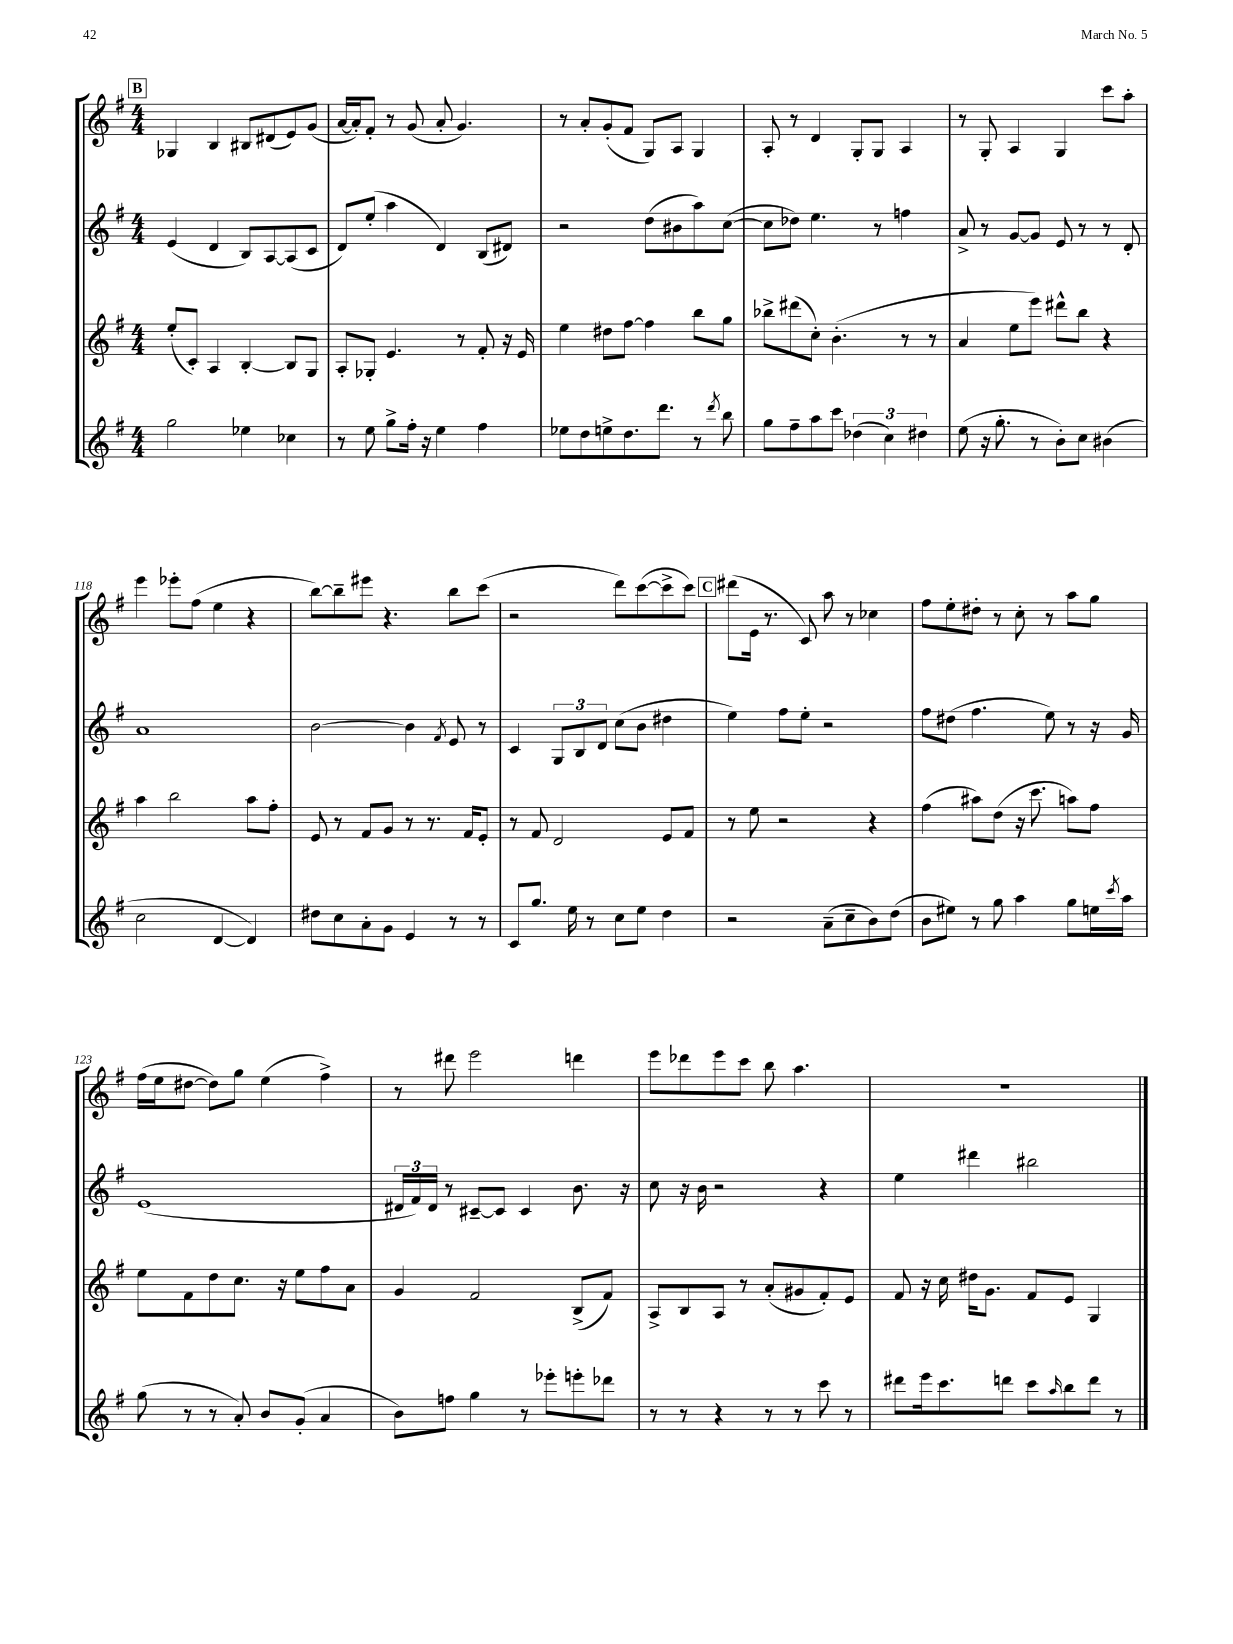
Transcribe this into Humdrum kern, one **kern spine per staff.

**kern	**kern	**kern	**kern
*staff4	*staff3	*staff2	*staff1
*clefG2	*clefG2	*clefG2	*clefG2
*k[f#]	*k[f#]	*k[f#]	*k[f#]
*M4/4	*M4/4	*M4/4	*M4/4
2gg	(8ee'	(4e	4G-
.	8c')	.	.
.	4A	4d	4B
4ee-	[4B'	8B)	8B#
.	.	[8A	(8d#
4cc-	8B]	(8A]	8e)
.	8G	8c	(8g
=	=	=	=
8r	8A'	8d)	[16a
.	.	.	16a'])
8ee	8G-'	(8ee'	8f#'
8gg^	4.e	4aa	8r
16ff#'	.	.	(8g
16r	.	.	.
4ee	.	4d)	8a'
.	8r	.	4.g)
4ff#	8f#'	(8B	.
.	16r	8d#)	.
.	16e	.	.
=	=	=	=
8ee-	4ee	2r	8r
8dd	.	.	8a'
8ee^	8dd#	.	(8g'
8.dd	[8ff#	.	8f#
.	4ff#]	(8dd	8G)
8.ddd	.	.	.
.	.	8b#	8A
8r	8bb	8aa)	4G
8qddd	.	.	.
8bb	8gg	([8cc	.
=	=	=	=
8gg	8bb-^	8cc]	8A'
8ff#~	(8ddd#	8dd-)	8r
8aa	8cc')	4.ee	4d
8ccc	(4.b'	.	.
(6dd-	.	.	8G'
.	.	8r	8G
6cc)	.	.	.
.	8r	4ff	4A
6dd#	.	.	.
.	8r	.	.
=	=	=	=
(8ee	4a	8a^	8r
16r	.	8r	8G'
8.gg'	.	.	.
.	8ee	[8g	4A
8r	8eee)	8g]	.
8b')	8ddd#^^	8e	4G
8cc	8bb	8r	.
(4b#	4r	8r	8ccc
.	.	8d'	8aa'
=	=	=	=
2cc	4aa	1a	4eee
.	2bb	.	8eee-'
.	.	.	(8ff#
[4d	.	.	4ee
4d])	8aa	.	4r
.	8ff#'	.	.
=	=	=	=
8dd#	8e	[2b	[8bb)
8cc	8r	.	8bb~]
8a'	8f#	.	8eee#
8g	8g	.	4.r
4e	8r	4b]	.
.	8.r	.	.
.	.	8qf#	.
8r	.	8e	8bb
.	16f#	.	.
8r	8e'	8r	(8ccc
=	=	=	=
8c	8r	4c	2r
8.gg	8f#	.	.
.	2d	12G	.
16ee	.	.	.
.	.	12B	.
8r	.	.	.
.	.	12d	.
8cc	.	(8cc	8ddd)
8ee	.	8b	([8ccc
4dd	8e	4dd#	8ccc^]
.	8f#	.	8ccc)
=	=	=	=
2r	8r	4ee)	(8ddd#
.	8ee	.	16e
.	.	.	8.r
.	2r	8ff#	.
.	.	8ee'	8c)
(8a~	.	2r	8aa
8cc~	.	.	8r
8b)	4r	.	4cc-
(8dd	.	.	.
=	=	=	=
8b	(4ff#	8ff#	8ff#
8ee#)	.	(8dd#	8ee'
8r	8aa#)	4.ff#	8dd#'
8gg	(8dd	.	8r
4aa	16r	.	8cc'
.	8.ccc	.	.
.	.	8ee)	8r
8gg	8aa)	8r	8aa
16ee	8ff#	16r	8gg
8qccc	.	.	.
16aa	.	16g	.
=	=	=	=
(8gg	8ee	(1e	(16ff#
.	.	.	16ee
8r	8f#	.	[8dd#
8r	8dd	.	8dd#])
8a')	8.cc	.	8gg
8b	.	.	(4ee
.	16r	.	.
(8g'	8ee	.	.
4a	8ff#	.	4ff#^)
.	8a	.	.
=	=	=	=
8b)	4g	24d#	8r
.	.	24f#)	.
.	.	24d#	.
8ff	.	8r	8ddd#
4gg	2f#	[8c#~	2eee
.	.	8c#]	.
8r	.	4c#	.
8eee-'	.	.	.
8eee'	(8B^	8.b	4ddd
8ddd-	8f#)	.	.
.	.	16r	.
=	=	=	=
8r	8A^	8cc	8eee
8r	8B	16r	8ddd-
.	.	16b	.
4r	8A	2r	8eee
.	8r	.	8ccc
8r	(8a'	.	8bb
8r	8g#	.	4.aa
8ccc	8f#')	4r	.
8r	8e	.	.
=	=	=	=
8ddd#	8f#	4ee	1r
16eee	16r	.	.
8.ccc	16cc	.	.
.	16dd#	4ddd#	.
.	8.g	.	.
8ddd	.	.	.
8ccc	8f#	2bb#	.
16qqaa	.	.	.
8bb	8e	.	.
8ddd	4G	.	.
8r	.	.	.
==	==	==	==
*-	*-	*-	*-
